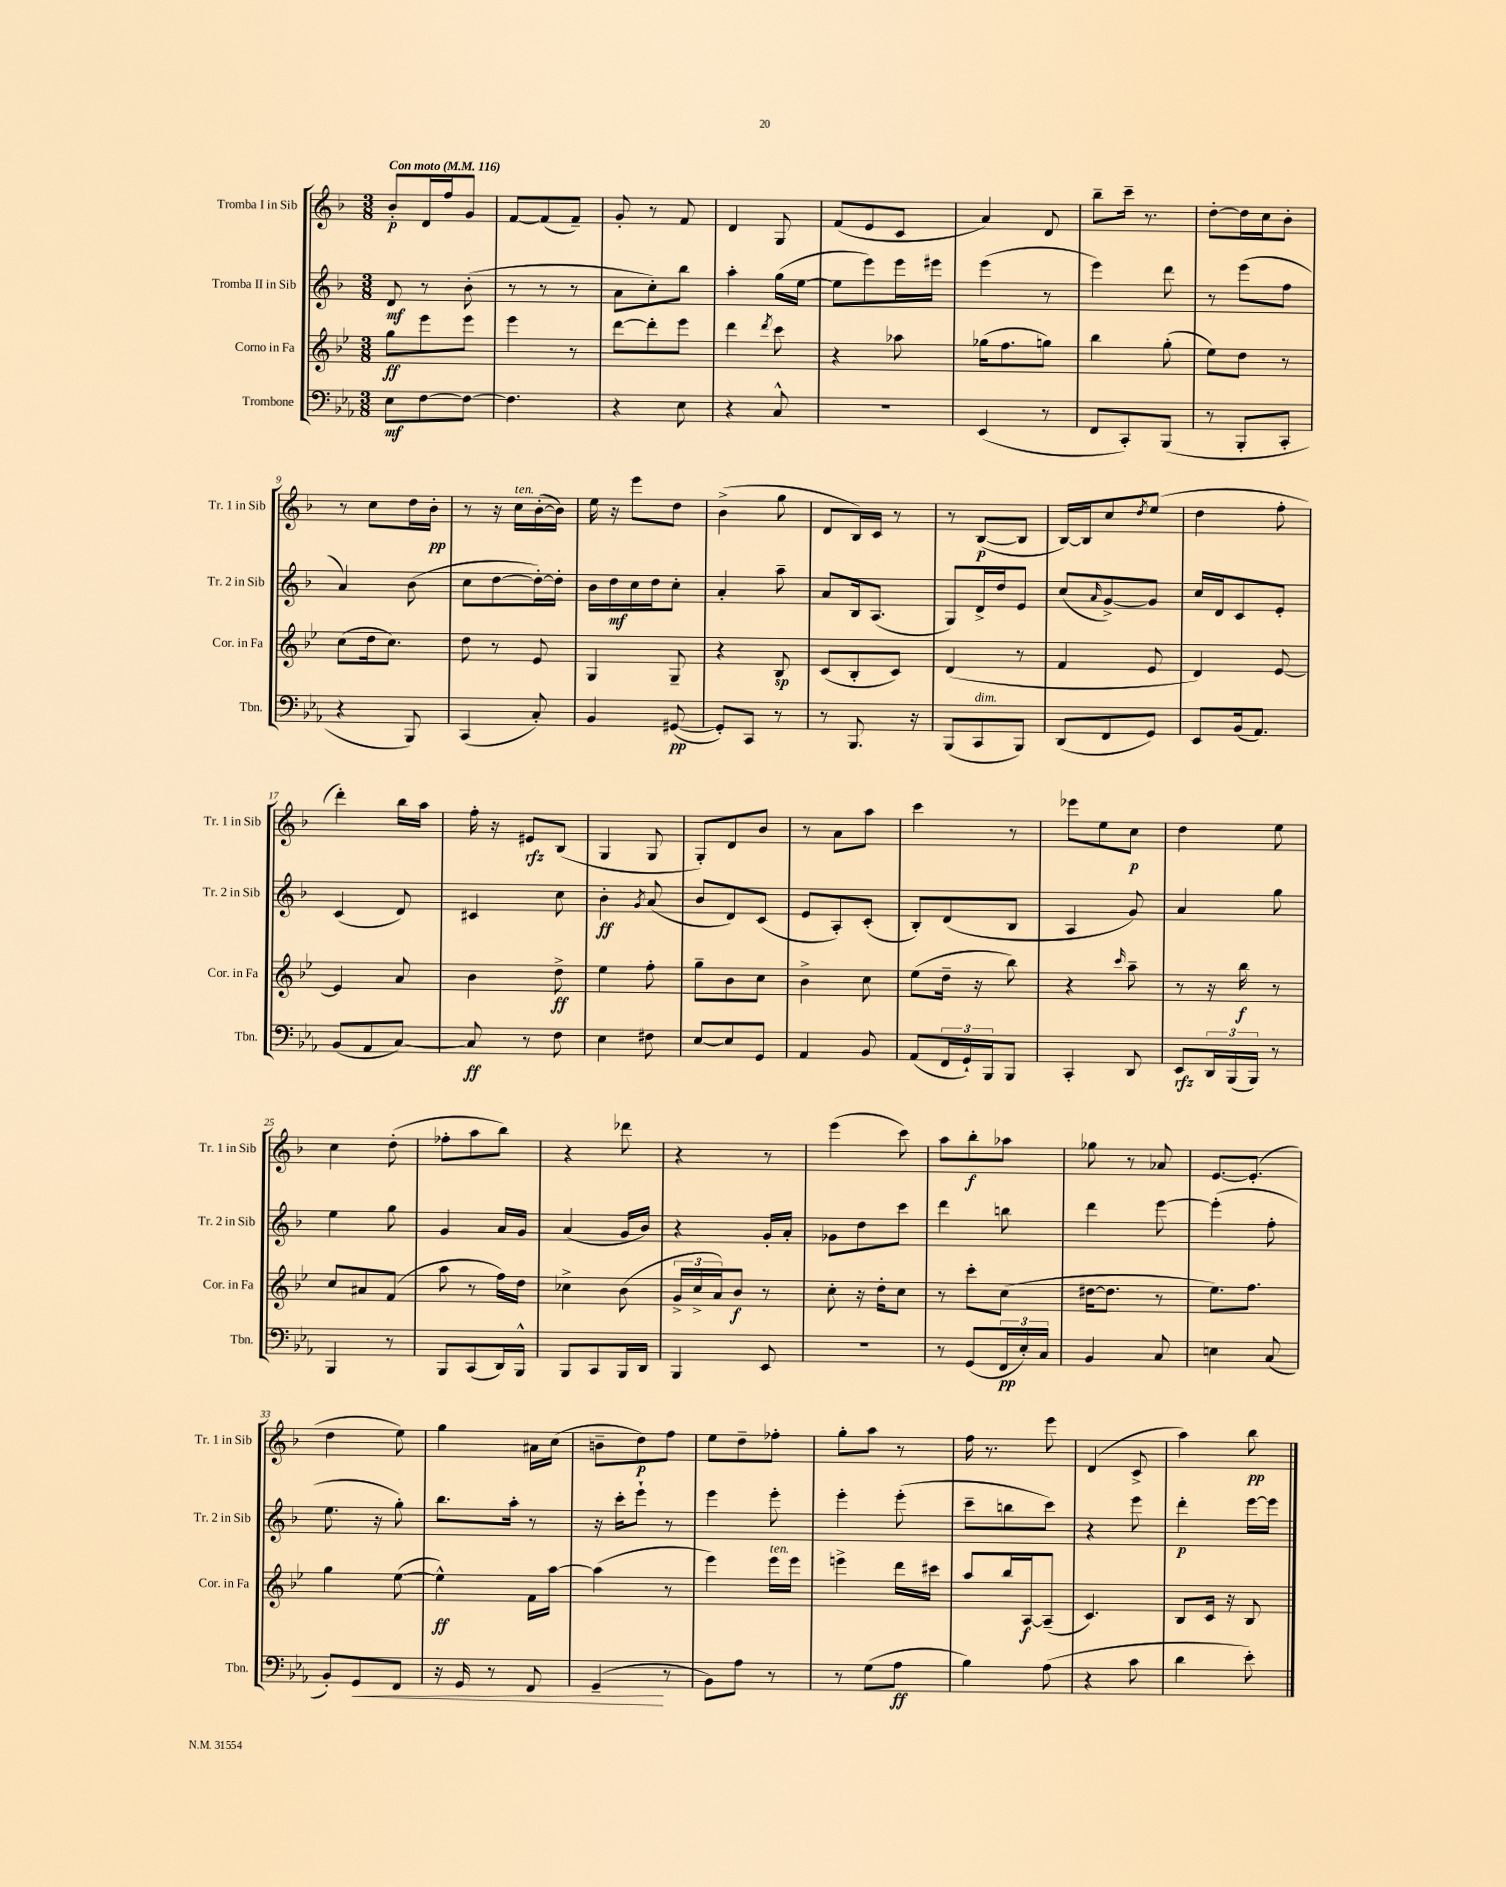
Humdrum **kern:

**kern	**dynam	**kern	**dynam	**kern	**dynam	**kern	**dynam
*part4	*part4	*part3	*part3	*part2	*part2	*part1	*part1
*staff4	*staff4	*staff3	*staff3	*staff2	*staff2	*staff1	*staff1
*I"Trombone	*	*I"Corno in Fa	*	*I"Tromba II in Sib	*	*I"Tromba I in Sib	*
*I'Tbn.	*	*I'Cor. in Fa	*	*I'Tr. 2 in Sib	*	*I'Tr. 1 in Sib	*
*clefF4	*	*clefG2	*	*clefG2	*	*clefG2	*
*k[b-e-a-]	*	*k[b-e-]	*	*k[b-]	*	*k[b-]	*
*M3/8	*	*M3/8	*	*M3/8	*	*M3/8	*
*MM116	*	*MM116	*	*MM116	*	*MM116	*
=1	=1	=1	=1	=1	=1	=1	=1
!	!	!	!	!	!	!LO:TX:a:B:t=Con moto	!
8E-\L	mf	8gg\L	ff	8d/	mf	8b-'/L	p
[8F\	.	8eee-\	.	8r	.	16d/L	.
.	.	.	.	.	.	16ff/J	.
8F\J_	.	8eee-\J	.	(8b-'\	.	8g/J	.
=2	=2	=2	=2	=2	=2	=2	=2
4.F\]	.	4eee-\	.	8r	.	[8f/L	.
.	.	.	.	8r	.	(8f/]	.
.	.	8r	.	8r	.	8f~/J)	.
=3	=3	=3	=3	=3	=3	=3	=3
4r	.	[8ddd\L	.	8a\L	.	8g'/	.
.	.	8ddd'\]	.	8cc'\)	.	8r	.
8E-\	.	8eee-\J	.	8bb-\J	.	8f/	.
=4	=4	=4	=4	=4	=4	=4	=4
4r	.	4ddd\	.	4aa'\	.	4d/	.
.	.	8qddd/	.	.	.	.	.
8C^^/	.	8ccc\	.	(16gg\LL	.	8G/	.
.	.	.	.	[16ee\JJ	.	.	.
=5	=5	=5	=5	=5	=5	=5	=5
4.r	.	4r	.	8ee\L]	.	(8f/L	.
.	.	.	.	8eee\)	.	8e/	.
.	.	8aa-X\	.	16eee\L	.	8c/J	.
.	.	.	.	16eee#X\JJ	.	.	.
=6	=6	=6	=6	=6	=6	=6	=6
(4EE-/	.	(16gg-X\KL	.	(4eee\	.	4a/)	.
.	.	8.ff\	.	.	.	.	.
8r	.	8ggn\J)	.	8r	.	8d/	.
=7	=7	=7	=7	=7	=7	=7	=7
8FF/L	.	4bb-\	.	4eee\)	.	8bb-~\L	.
8CC'/)	.	.	.	.	.	16ccc~\Jk	.
.	.	.	.	.	.	8.r	.
(8BBB-/J	.	(8gg'\	.	8ddd\	.	.	.
=8	=8	=8	=8	=8	=8	=8	=8
8r	.	8ee-\L)	.	8r	.	[8dd'\L	.
8BBB-'/L	.	8dd\J	.	(8eee\L	.	16dd\L]	.
.	.	.	.	.	.	16cc\J	.
8CC'/J	.	8r	.	8ff\J	.	8b-'\J	.
!!LO:LB:g=z
=9	=9	=9	=9	=9	=9	=9	=9
4r	.	(8cc\L	.	4a/)	.	8r	.
.	.	16dd\k	.	.	.	8cc\L	.
.	.	8.cc\J)	.	.	.	.	.
8BBB-/)	.	.	.	(8b-\	.	16dd\L	.
.	.	.	.	.	.	16b-'\JJ	pp
=10	=10	=10	=10	=10	=10	=10	=10
(4CC/	.	8dd\	.	8cc\L	.	8r	.
.	.	8r	.	[8dd\	.	16r	.
!	!	!	!	!	!	!LO:TX:a:i:t=ten.	!
.	.	.	.	.	.	16cc\LL	.
8C'/)	.	8e-/	.	16dd'\L_)	.	([16b-'\	.
.	.	.	.	16dd'\JJ]	.	16b-\JJ])	.
=11	=11	=11	=11	=11	=11	=11	=11
4BB-/	.	4G/	.	16b-\LL	.	16ee\	.
.	.	.	.	16dd\	mf	16r	.
.	.	.	.	16cc\	.	8eee\L	.
.	.	.	.	16dd\J	.	.	.
([8GG#X/	pp	8G~/	.	8cc'\J	.	8dd\J	.
=12	=12	=12	=12	=12	=12	=12	=12
8GG#'/L])	.	4r	.	4a'/	.	(4b-^\	.
8CC/J	.	.	.	.	.	.	.
8r	.	8B-/	sp	8aa~\	.	8gg\	.
=13	=13	=13	=13	=13	=13	=13	=13
8r	.	(8c/L	.	8a/L	.	8d/L	.
8.BBB-/	.	8B-'/	.	16B-/k	.	16B-/L)	.
.	.	.	.	(8.A/J	.	16c/JJ	.
.	.	8c/J)	.	.	.	8r	.
16r	.	.	.	.	.	.	.
=14	=14	=14	=14	=14	=14	=14	=14
(8BBB-/L	.	(4d/	.	8G/L)	.	8r	.
!LO:TX:a:i:t=dim.	!	!	!	!	!	!	!
8CC/	.	.	.	16d^/L	.	([8B-/L	p
.	.	.	.	16dd/J	.	.	.
8BBB-/J)	.	8r	.	8e/J	.	8B-/J]	.
=15	=15	=15	=15	=15	=15	=15	=15
(8DD/L	.	4f/	.	(8cc/L	.	[16B-/LL)	.
.	.	.	.	.	.	16B-/J]	.
.	.	.	.	16qqa/	.	.	.
8FF/	.	.	.	[8g^/)	.	8cc/	.
.	.	.	.	.	.	8qdd/	.
8GG/J)	.	8e-/	.	8g/J]	.	(8ee/J	.
=16	=16	=16	=16	=16	=16	=16	=16
8EE-/L	.	4d/)	.	16cc/LL	.	4dd\	.
.	.	.	.	16d/J	.	.	.
(16BB-/k	.	.	.	8c/	.	.	.
8.AA-/J)	.	.	.	.	.	.	.
.	.	[8e-/	.	8e'/J	.	8ff'\	.
!!LO:LB:g=z
=17	=17	=17	=17	=17	=17	=17	=17
(8BB-/L	.	4e-/]	.	(4c/	.	4ddd'\)	.
8AA-/	.	.	.	.	.	.	.
[8C/J)	.	8a/	.	8d/)	.	16bb-\LL	.
.	.	.	.	.	.	16aa\JJ	.
=18	=18	=18	=18	=18	=18	=18	=18
8C/]	ff	4b-\	.	4c#X/	.	16ff'\	.
.	.	.	.	.	.	16r	.
8r	.	.	.	.	.	8e#X/L	rfz
8F\	.	8dd^\	ff	8cc\	.	(8B-/J	.
=19	=19	=19	=19	=19	=19	=19	=19
4E-\	.	4ee-\	.	4b-'\	ff	4G/	.
.	.	.	.	8qg/	.	.	.
8F#X\	.	8ff'\	.	(8a/	.	8G/	.
=20	=20	=20	=20	=20	=20	=20	=20
[8E-/L	.	8gg~\L	.	8b-/L	.	8G'/L)	.
8E-/]	.	8b-\	.	8d/)	.	8d/	.
8GG/J	.	8cc\J	.	(8c/J	.	8b-/J	.
=21	=21	=21	=21	=21	=21	=21	=21
4AA-/	.	4b-^\	.	8e/L	.	8r	.
.	.	.	.	8A'/)	.	8a\L	.
8BB-/	.	8cc\	.	(8c'/J	.	8aa\J	.
=22	=22	=22	=22	=22	=22	=22	=22
(8AA-/L	.	(8ee-\L	.	8B-'/L)	.	4ccc\	.
24FF/L	.	16dd~\Jk	.	(8d/	.	.	.
24GG`/)	.	.	.	.	.	.	.
.	.	16r	.	.	.	.	.
24BBB-/J	.	.	.	.	.	.	.
8BBB-/J	.	8bb-\)	.	8B-/J	.	8r	.
=23	=23	=23	=23	=23	=23	=23	=23
4CC'/	.	4r	.	4A/	.	8eee-X\L	.
.	.	.	.	.	.	8ee\	.
.	.	16qqccc/	.	.	.	.	.
8DD/	.	8aa~\	.	8g/)	.	8cc\J	p
=24	=24	=24	=24	=24	=24	=24	=24
8EE-/L	rfz	8r	.	4a/	.	4dd\	.
24DD/L	.	16r	.	.	.	.	.
(24BBB-/	.	.	.	.	.	.	.
.	.	16bb-\	f	.	.	.	.
24BBB-/JJ)	.	.	.	.	.	.	.
8r	.	8r	.	8gg\	.	8ee\	.
!!LO:LB:g=z
=25	=25	=25	=25	=25	=25	=25	=25
4BBB-/	.	8cc/L	.	4ee\	.	4cc\	.
.	.	8a#X/	.	.	.	.	.
8r	.	(8f/J	.	8gg\	.	(8dd'\	.
=26	=26	=26	=26	=26	=26	=26	=26
8BBB-/L	.	8aa\	.	4g/	.	8ff-X'\L	.
(8CC/	.	8r	.	.	.	8aa\	.
16DD/L)	.	16ff\LL)	.	16a/LL	.	8bb-\J)	.
16BBB-^^/JJ	.	16dd\JJ	.	16g/JJ	.	.	.
=27	=27	=27	=27	=27	=27	=27	=27
8BBB-/L	.	4cc-X^\	.	(4a/	.	4r	.
8CC/	.	.	.	.	.	.	.
16BBB-/L	.	(8b-\	.	16g/LL	.	8ddd-X\	.
16DD/JJ	.	.	.	16b-/JJ)	.	.	.
=28	=28	=28	=28	=28	=28	=28	=28
4BBB-/	.	24g^/LL	.	4r	.	4r	.
.	.	24cc^/	.	.	.	.	.
.	.	24a/J)	.	.	.	.	.
.	.	8b-/J	f	.	.	.	.
8EE-/	.	8r	.	16g'/LL	.	8r	.
.	.	.	.	16a'/JJ	.	.	.
=29	=29	=29	=29	=29	=29	=29	=29
4.r	.	8cc'\	.	8g-X\L	.	(4eee\	.
.	.	16r	.	8dd\	.	.	.
.	.	16dd'\KL	.	.	.	.	.
.	.	8cc\J	.	8ccc\J	.	8ccc\)	.
=30	=30	=30	=30	=30	=30	=30	=30
8r	.	8r	.	4ddd\	.	8aa\L	.
(8GG/L	.	8ccc'\L	.	.	.	8bb-'\	f
24FF/L	pp	(8cc\J	.	8bbn\	.	8aa-X\J	.
24E-'/)	.	.	.	.	.	.	.
24C/JJ	.	.	.	.	.	.	.
=31	=31	=31	=31	=31	=31	=31	=31
4BB-/	.	[16dd#X\KL	.	4ddd\	.	8gg-X\	.
.	.	8.dd#\J]	.	.	.	.	.
.	.	.	.	.	.	8r	.
8C/	.	8r	.	[8eee\	.	8a-X/	.
=32	=32	=32	=32	=32	=32	=32	=32
4En\	.	8.ee-\L)	.	(4eee'\]	.	[8.e/L	.
.	.	8.ff\J	.	.	.	(8.e'/J]	.
(8C/	.	.	.	8ff'\	.	.	.
!!LO:LB:g=z
=33	=33	=33	=33	=33	=33	=33	=33
8BB-'/L)	.	4gg\	.	8.ee\	.	4dd\	.
!	!LO:HP:b	!	!	!	!	!	!
8GG/	<	.	.	.	.	.	.
.	.	.	.	16r	.	.	.
8FF/J	.	([8ee-\	.	8gg'\)	.	8ee\)	.
=34	=34	=34	=34	=34	=34	=34	=34
16r	.	4ee-^^\])	ff	8.bb-\L	.	4gg\	.
16GG/	.	.	.	.	.	.	.
8r	.	.	.	.	.	.	.
.	.	.	.	16aa'\Jk	.	.	.
8FF/	.	16f\LL	.	8r	.	16a#X\LL	.
.	.	[16aa\JJ	.	.	.	(16cc\JJ	.
=35	=35	=35	=35	=35	=35	=35	=35
(4GG~/	.	(4aa\]	.	16r	.	8bn~\L	.
.	.	.	.	16ccc'\KL	.	.	.
.	.	.	.	8eee`\J	.	8dd\)	p
8r	[	8r	.	8r	.	8ff\J	.
=36	=36	=36	=36	=36	=36	=36	=36
8BB-\L)	.	4eee-\)	.	4eee\	.	8ee\L	.
8A-\J	.	.	.	.	.	8dd~\	.
!	!	!LO:TX:a:i:t=ten.	!	!	!	!	!
8r	.	16eee-\LL	.	8eee'\	.	8ff-X'\J	.
.	.	16eee-\JJ	.	.	.	.	.
=37	=37	=37	=37	=37	=37	=37	=37
8r	.	4eeen^\	.	4eee'\	.	8gg'\L	.
(8G\L	.	.	.	.	.	8aa\J	.
8A-\J	ff	16ddd\LL	.	(8eee'\	.	8r	.
.	.	16ccc#X\JJ	.	.	.	.	.
=38	=38	=38	=38	=38	=38	=38	=38
4B-\)	.	8aa/L	.	8ccc~\L	.	16ff\	.
.	.	.	.	.	.	8.r	.
.	.	16bb-/L	.	8bbn\	.	.	.
.	.	[16A/J	f	.	.	.	.
(8A-\	.	(8A~/J]	.	8ccc\J)	.	8eee\	.
=39	=39	=39	=39	=39	=39	=39	=39
4r	.	4.c/)	.	4r	.	(4d/	.
8c\	.	.	.	8eee\	.	8c^/	.
=40	=40	=40	=40	=40	=40	=40	=40
4d\	.	8B-/L	.	4ddd'\	p	4aa\)	.
.	.	16c/Jk	.	.	.	.	.
.	.	16r	.	.	.	.	.
8e-'\)	.	8B-/	.	[16eee\LL	.	8bb-\	pp
.	.	.	.	16eee\JJ]	.	.	.
==	==	==	==	==	==	==	==
*-	*-	*-	*-	*-	*-	*-	*-
